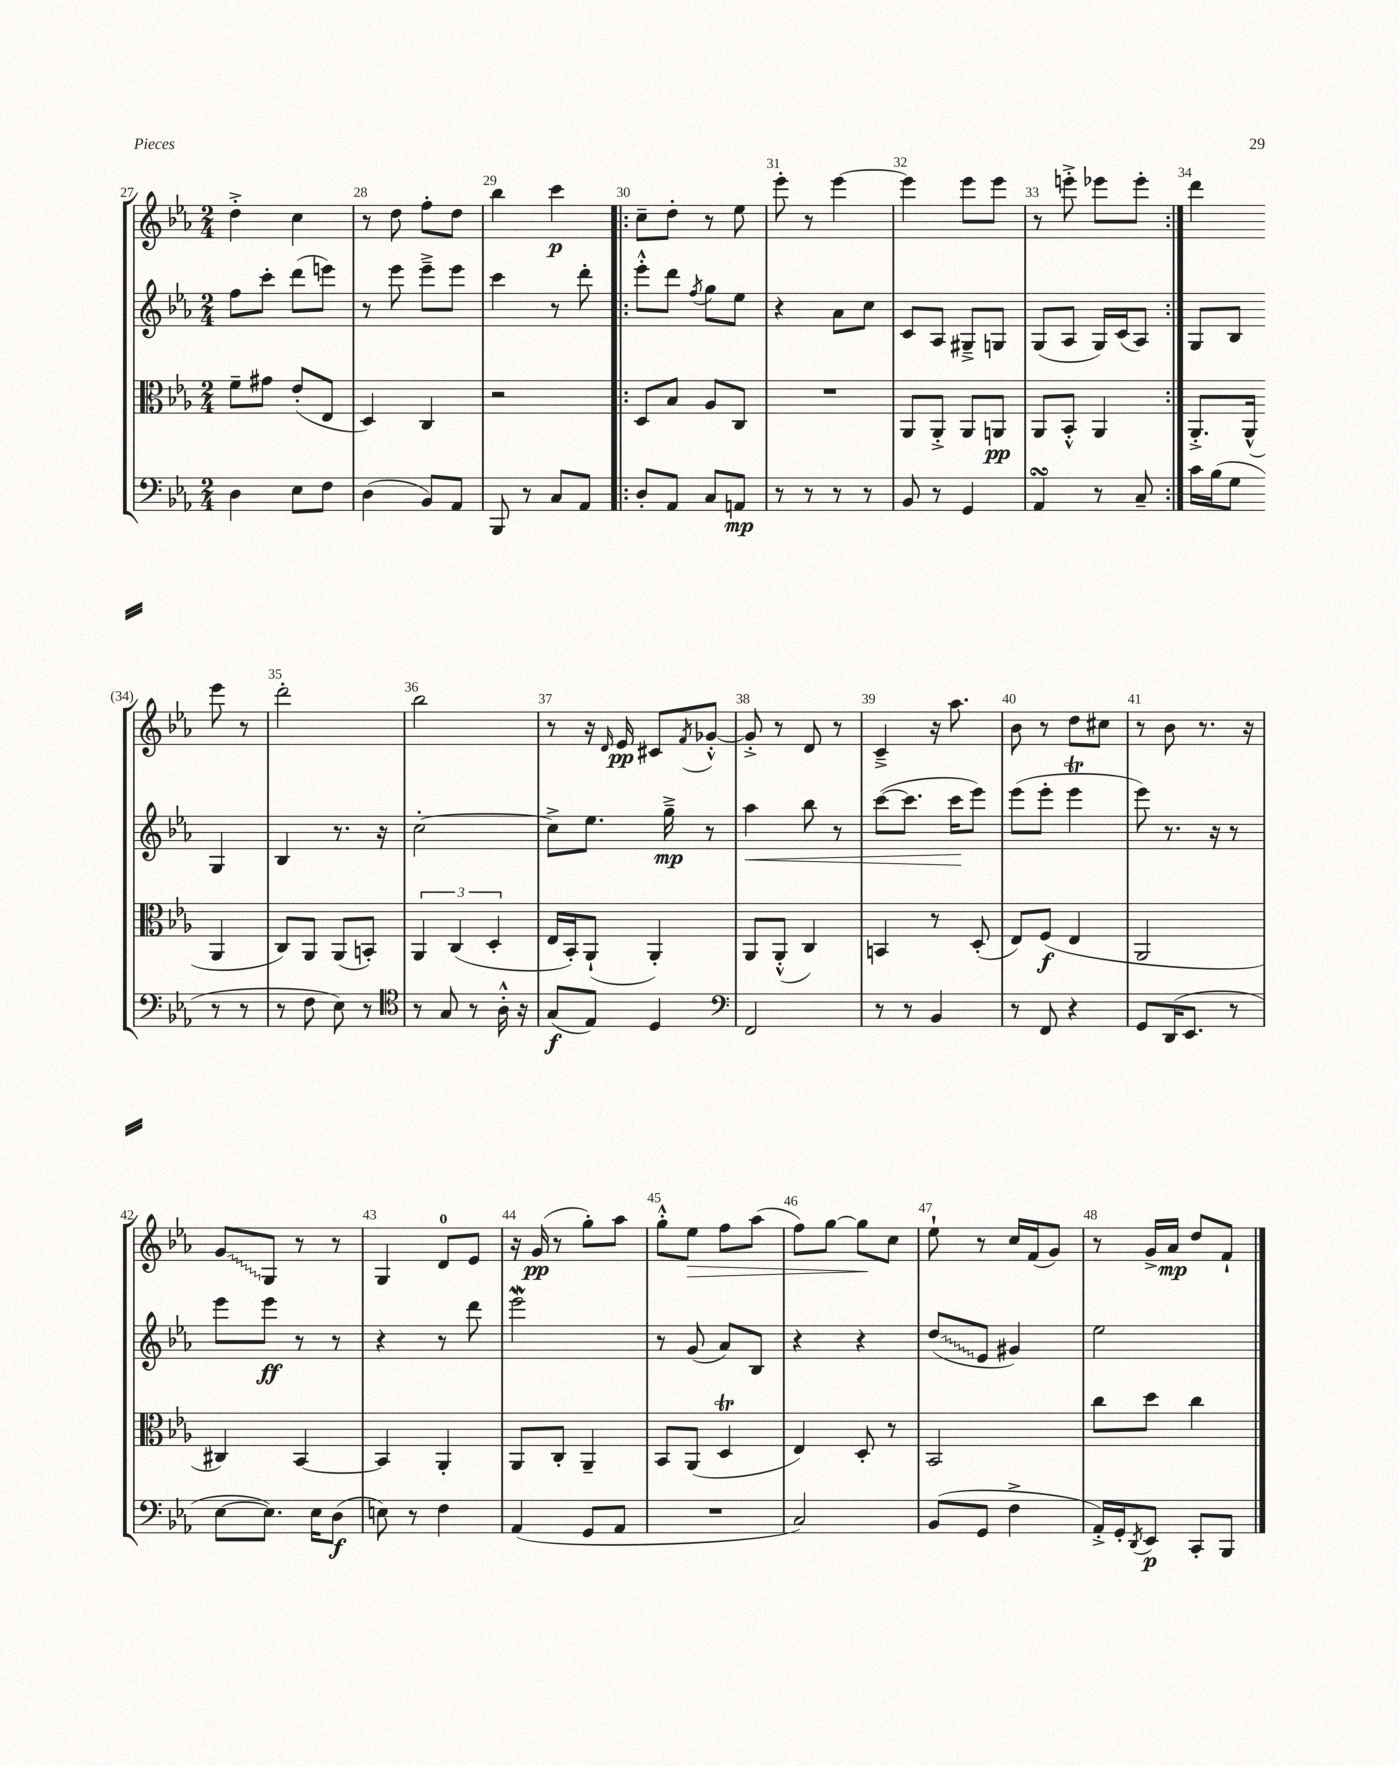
<<
\new StaffGroup <<
\new Staff = "s0" {
    \clef treble \key ees \major \numericTimeSignature \time 2/4
    d''4-.-> c''4 |
    r8 d''8 f''8-. d''8 |
    bes''4 c'''4\p |
    \repeat volta 2 { c''8-- d''8-. r8 ees''8 |
    ees'''8-. r8 ees'''4~ |
    ees'''4 ees'''8 ees'''8 |
    r8 e'''8-.-> ees'''8 ees'''8-. | }
    d'''4 ees'''8 r8 |
    d'''2-. |
    bes''2 |
    r8 r16 \grace { d'16 } ees'16\pp cis'8 \acciaccatura { f'8 } ges'8~-.-^ |
    ges'8-.-> r8 d'8 r8 |
    c'4---> r16 aes''8. |
    bes'8 r8 d''8 cis''8 |
    r8 bes'8 r8. r16 |
    \once \override Glissando.style = #'zigzag g'8\glissando g8 r8 r8 |
    g4 d'8-0 ees'8 |
    r16 g'16\pp( r8 g''8-.) aes''8 |
    g''8-.-^ ees''8\> f''8 aes''8( |
    f''8) g''8~ g''8\! c''8 |
    ees''8-! r8 c''16 f'16( g'8) |
    r8 g'16-> aes'16\mp d''8 f'8-! \bar "|." |
}
\new Staff = "s1" {
    \clef treble \key ees \major \numericTimeSignature \time 2/4
    f''8 c'''8-. d'''8( e'''8) |
    r8 ees'''8 ees'''8---> ees'''8 |
    c'''4 r8 d'''8-. |
    \repeat volta 2 { ees'''8-.-^ d'''8 \acciaccatura { f''8 } g''8 ees''8 |
    r4 aes'8 c''8 |
    c'8 aes8 gis8---> g8 |
    g8( aes8 g16) c'16( aes8) | }
    g8 bes8 g4 |
    bes4 r8. r16 |
    c''2~-. |
    c''8-> ees''8. g''16--->\mp r8 |
    aes''4\< bes''8 r8 |
    c'''8~( c'''8. c'''16\! ees'''8) |
    ees'''8( ees'''8-. ees'''4\trill |
    ees'''8) r8. r16 r8 |
    ees'''8 ees'''8\ff r8 r8 |
    r4 r8 d'''8 |
    ees'''2\mordent |
    r8 g'8( aes'8) bes8 |
    r4 r4 |
    \once \override Glissando.style = #'zigzag d''8\glissando( ees'8 gis'4) |
    ees''2 \bar "|." |
}
\new Staff = "s2" {
    \clef alto \key ees \major \numericTimeSignature \time 2/4
    f'8-- gis'8 ees'8-.( ees8 |
    d4) c4 |
    r2 |
    \repeat volta 2 { d8 bes8 aes8 c8 |
    R2 |
    aes,8 aes,8-.-> aes,8 a,8\pp |
    aes,8 bes,8-.-^ aes,4 | }
    aes,8.-.-> aes,16-^( aes,4 |
    c8) aes,8 aes,8( b,8-.) |
    \tuplet 3/2 { aes,4 c4( d4-. } |
    ees16 bes,16-.) aes,8-!( aes,4-.) |
    aes,8 aes,8-.-^( c4) |
    b,4 r8 d8-.( |
    ees8) f8\f( ees4 |
    aes,2 |
    cis4) bes,4~ |
    bes,4 aes,4-. |
    aes,8 c8-. aes,4-- |
    bes,8 aes,8( d4\trill |
    ees4) d8-. r8 |
    bes,2 |
    c''8 d''8 c''4 \bar "|." |
}
\new Staff = "s3" {
    \clef bass \key ees \major \numericTimeSignature \time 2/4
    d4 ees8 f8 |
    d4( bes,8) aes,8 |
    bes,,8 r8 c8 aes,8 |
    \repeat volta 2 { d8-. aes,8 c8 a,8\mp |
    r8 r8 r8 r8 |
    bes,8 r8 g,4 |
    aes,4\turn r8 c8-- | }
    c'16 bes16( g8 r8 r8 |
    r8 f8 ees8) r8 |
    \clef tenor r8 g8 r8 aes16-.-^ r16 |
    g8\f( ees8) d4 |
    \clef bass f,2 |
    r8 r8 bes,4 |
    r8 f,8 r4 |
    g,8 d,16( ees,8. r8 |
    ees8~ ees8.) ees16 d8\f( |
    e8) r8 f4 |
    aes,4( g,8 aes,8 |
    R2 |
    c2) |
    bes,8( g,8 f4-> |
    aes,16-.->) g,16-. \acciaccatura { d,8 } ees,8\p c,8-. bes,,8 \bar "|." |
}
>>
>>
\layout { \context { \Score currentBarNumber = #27 \override BarNumber.break-visibility = ##(#f #t #t) barNumberVisibility = #all-bar-numbers-visible } }
